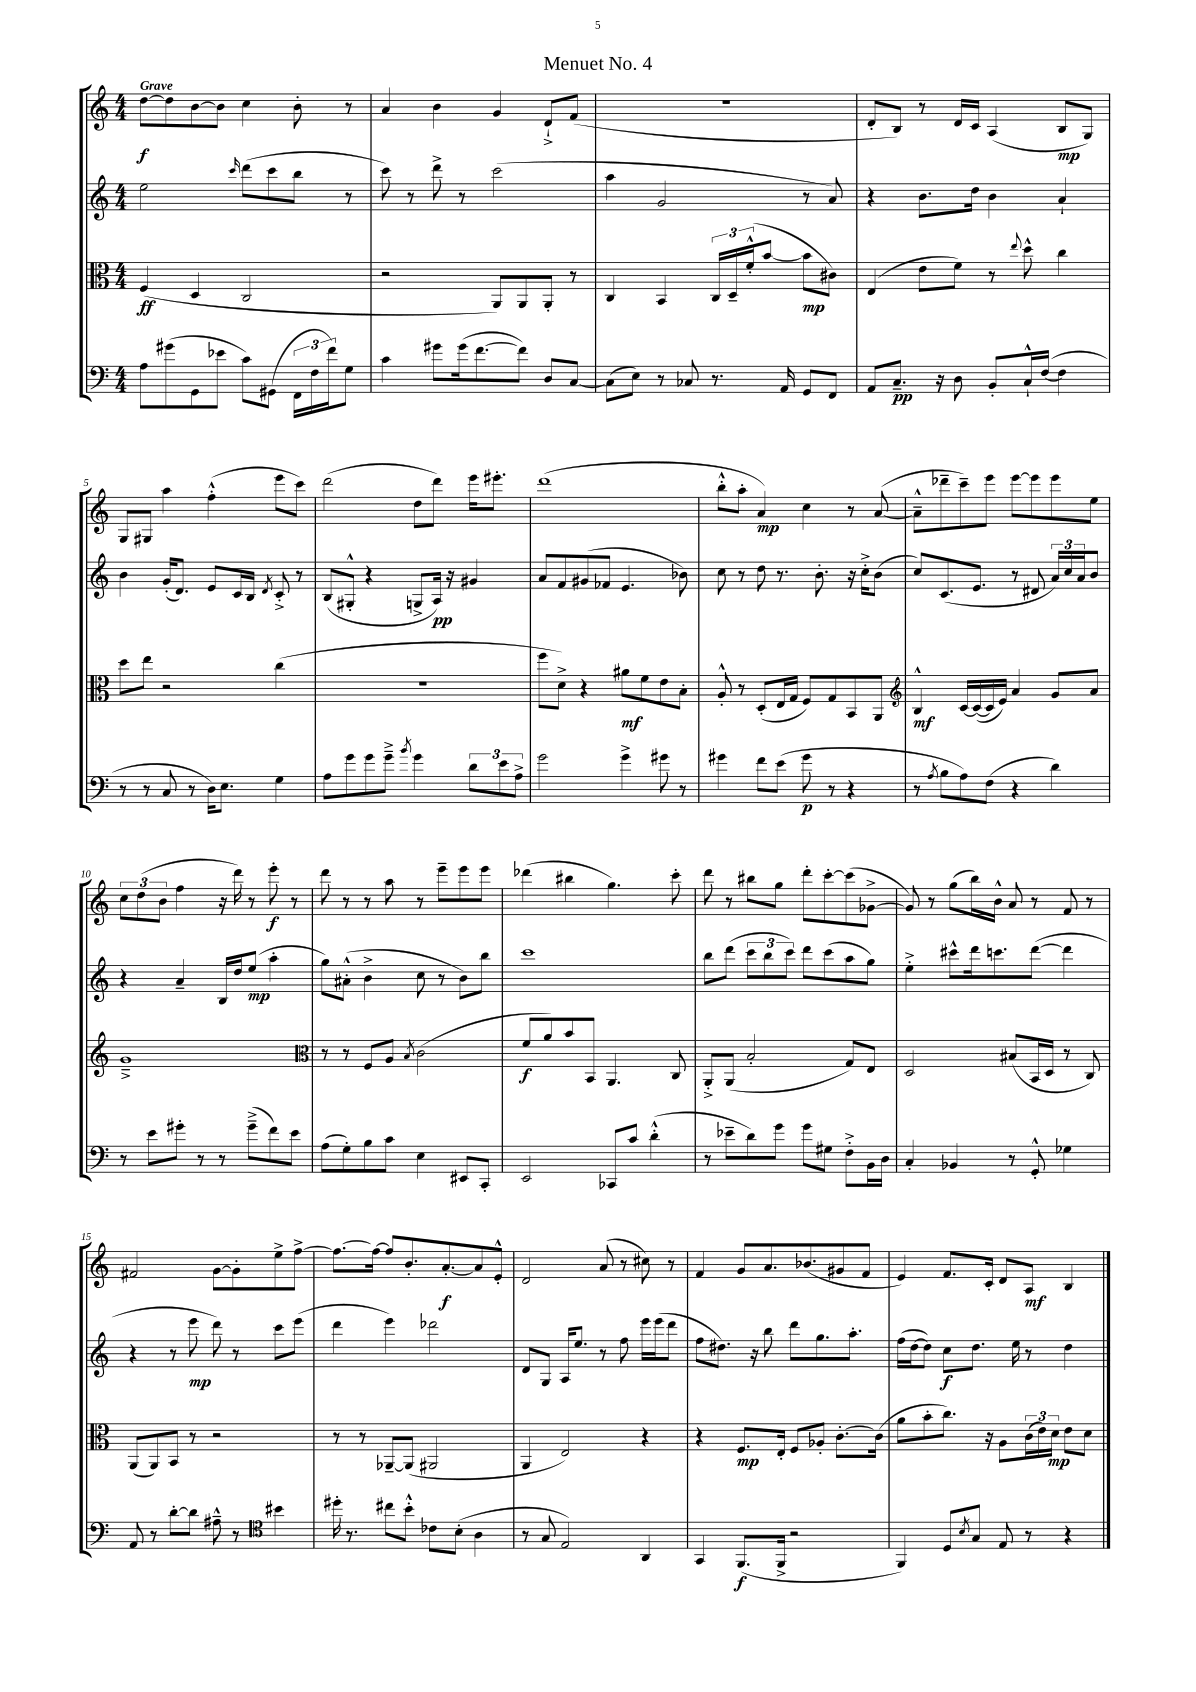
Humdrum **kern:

**kern	**kern	**kern	**kern
*staff4	*staff3	*staff2	*staff1
*clefF4	*clefC3	*clefG2	*clefG2
*k[]	*k[]	*k[]	*k[]
*M4/4	*M4/4	*M4/4	*M4/4
8A\L	(4F/	2ee\	[8dd\L
(8g#\	.	.	8dd\]
8GG\	4D/	.	[8b\
8e-\J	.	.	8b\]J
.	.	16qqccc/	.
8c\L)	2C/	(8ddd\L	4cc\
(8GG#\J	.	8ccc\	.
24FF\LL	.	8bb\J	8b'\
24F\	.	.	.
24f\J)	.	.	.
8G\J	.	8r	8r
=	=	=	=
4c\	2r	8ccc\)	4a/
.	.	8r	.
8g#\L	.	8ddd^\	4b\
(16g#\k	.	8r	.
[8.f\	.	.	.
.	8AA/L)	(2ccc\	4g/
8f\]J)	8AA/	.	.
8D/L	8AA'/J	.	8d`^/L
[8C/J	8r	.	(8f/J
=	=	=	=
(8C\]L	4C/	4aa\	1r
8E\J)	.	.	.
8r	4BB/	2g/	.
8C-/	.	.	.
8.r	24C/LL	.	.
.	24D~/	.	.
.	(24f'^^/J	.	.
.	[8b/J	.	.
16AA/	.	.	.
8GG/L	8b\]L	8r	.
8FF/J	8c#\J)	8a/)	.
=	=	=	=
8AA/L	(4E/	4r	8d'/L
8.C~/J	.	.	8B/J)
.	8e\L	8.b\L	8r
16r	.	.	.
8D\	8f\J)	.	16d/LL
.	.	16dd\Jk	16c/JJ
8BB'/L	8r	4b\	(4A/
.	8qqee/	.	.
16C`^^/L	8dd^^\	.	.
([16F/JJ	.	.	.
4F\]	4cc\	4a`/	8B/L
.	.	.	8G/J)
=	=	=	=
8r	8dd\L	4b\	8G/L
8r	8ee\J	.	8G#/J
8C/	2r	(16g'/LK	4aa\
.	.	8.d/J)	.
8r	.	.	.
16D\LK)	.	8e/L	(4ff'^^\
8.E\J	.	.	.
.	.	16c/L	.
.	.	16B/JJ	.
.	.	8qd/	.
4G\	(4cc\	8c'^/	8eee\L
.	.	8r	8ccc\J)
=	=	=	=
8A\L	1r	(8B/L	(2ddd\
8g\	.	8G#'^^/J	.
8g\	.	4r	.
8g~^\J	.	.	.
8qb/	.	.	.
4g\	.	8G^/L	8dd\L
.	.	16A/Jk)	8ddd\J)
.	.	16r	.
12d\L	.	4g#/	16eee\LK
.	.	.	8.eee#'\J
12e\	.	.	.
12A^\J	.	.	.
=	=	=	=
2g\	8ff\L	8a/L	(1ddd
.	8d^\J)	8f/	.
.	4r	(8g#/	.
.	.	8f-/J	.
4g^\	8a#\L	4.e/	.
.	8f\	.	.
8g#\	8e\	.	.
8r	8B'\J	8b-\)	.
=	=	=	=
4g#\	8A'^^/	8cc\	8bb'^^\L
.	8r	8r	8aa'\J
8f\L	(8D'/L	8dd\	4a/)
(8e\J	16E/L	8.r	.
.	16G/JJ	.	.
8g#\	8F/L)	.	4cc\
.	.	8.b'\	.
8r	8G/	.	.
4r	8BB/	16r	8r
.	.	16cc'^\LK	.
.	8AA/J	(8b\J	([8a/
=	=	=	=
*	*clefG2	*	*
8r	4B^^/	8cc/L)	8a~^^\]L
8qA/	.	.	.
8B\L	.	(8.c/	8ddd-~\
8A\)	[16c/LL	.	8ccc~\)
.	(16c/_	8.e/J	.
(8F\J	16c/]	.	8eee\J
.	16e/JJ)	.	.
4r	4a/	8r	[8eee\L
.	.	8d#/	8eee\]
4d\)	8g/L	24a/LL)	8eee\
.	.	24cc/	.
.	.	24a/J	.
.	8a/J	8b/J	8ee\J
=	=	=	=
8r	1g~^	4r	12cc\L
.	.	.	(12dd\
8e\L	.	.	.
.	.	.	12b\J
8g#'\J	.	4a~/	4ff\
8r	.	.	.
8r	.	16B/LL	16r
.	.	16dd/J	16ddd\)
(8g#~^\L	.	(8ee/J	8r
8f\)	.	4aa'\	8eee'\
8e\J	.	.	8r
=	=	=	=
*	*clefC3	*	*
(8A\L	8r	8gg\L)	8ddd\
8G'\)	8r	(8a#'^^\J	8r
8B\	8F/L	4b^\	8r
8c\J	8A/J	.	8aa\
.	8qB/	.	.
4E\	(2c\	8cc\	8r
.	.	8r	8eee~\L
8EE#/L	.	8b\L)	8eee\
8CC'/J	.	8bb\J	8eee\J
=	=	=	=
2EE/	8f/L	1ccc	(4ddd-\
.	8a/)	.	.
.	8b/	.	4bb#\
.	8BB/J	.	.
8CC-/L	4.AA/	.	4.gg\)
8c/J	.	.	.
(4d'^^\	.	.	.
.	8C/	.	8ccc'\
=	=	=	=
8r	8AA'^/L	8bb\L	8ddd\
8e-~\L	(8AA/J	(8ddd\J	8r
8d\)	2B'/	12ccc\L	8bb#\L
.	.	12bb\	.
8g\J	.	.	8gg\J
.	.	12ccc\J)	.
8g\L	.	8ddd\L	8ddd'\L
8G#\J	.	(8ccc\	[8ccc'\
8F'^\L	8G/L)	8aa\	(8ccc\]
16BB\L	8E/J	8gg\J)	[8g-^\J
16D\JJ	.	.	.
=	=	=	=
4C'/	2D/	4ee'^\	8g-/])
.	.	.	8r
4BB-/	.	8ccc#^^\L	(8gg\L
.	.	16ddd\k	16bb\L)
.	.	8.ccc\	16b^^\JJ
8r	(8B#/L	.	8a/
8GG'^^/	16BB/L	([8ddd\J	8r
.	16D/JJ	.	.
4G-\	8r	4ddd\]	8f/
.	8C/)	.	8r
=	=	=	=
8AA/	(8AA/L	4r	2f#/
8r	8AA/)	.	.
[8d'\L	8BB/J	8r	.
8d\]J	8r	8eee\	.
8A#~^^\	2r	8ddd\)	[8g\L
8r	.	8r	8g'\]
*clefC4	*	*	*
4b#\	.	8ccc\L	8ee^\
.	.	(8eee\J	[8ff^\J
=	=	=	=
16dd#'\	8r	4ddd\	8.ff\_L
8.r	.	.	.
.	8r	.	.
.	.	.	16ff\_Jk
8cc#\L	[8AA-~/L	4eee\)	8ff/]L
8b'^^\J	(8AA-/]J	.	8.b'/
8c-\L	2AA#/	2ddd-\	.
.	.	.	[8.a'/
(8B'\J	.	.	.
4A\	.	.	8a/]
.	.	.	8e'^^/J
=	=	=	=
8r	4AA/	8d/L	2d/
8G/	.	8G/J	.
2E/)	2E/)	16A/LK	.
.	.	8.ee/J	.
.	.	8r	(8a/
.	.	8ff\	8r
4AA/	4r	16eee\LL	8cc#\)
.	.	(16eee\J	.
.	.	8ddd\J	8r
=	=	=	=
4GG/	4r	8ff\L	4f/
.	.	8.dd#\J)	.
(8.FF/L	8.F/L	.	8g/L
.	.	16r	.
.	.	8bb\	8.a/
16FF^/Jk	16E'/Jk	.	.
2r	8F/L	8ddd\L	.
.	.	.	(8.b-/
.	8A-'/J	8.gg\	.
.	[8.c'\L	.	8g#/
.	.	8.aa'\J	.
.	.	.	8f/J
.	(16c\]Jk	.	.
=	=	=	=
4FF/)	8a\L	(16ff\LL	4e/)
.	.	[16dd\J	.
.	8b'\	8dd\]J)	.
8D/L	8.cc\J)	8cc\L	8.f/L
8qB/	.	.	.
8G/J	.	8.dd\J	.
.	16r	.	16c'/Jk
8E/	8A\L	.	8d/L
.	.	16ee\	.
8r	(24c\L	8r	8A/J
.	24e\)	.	.
.	24d\JJ	.	.
4r	8e\L	4dd\	4B/
.	8d\J	.	.
==	==	==	==
*-	*-	*-	*-
